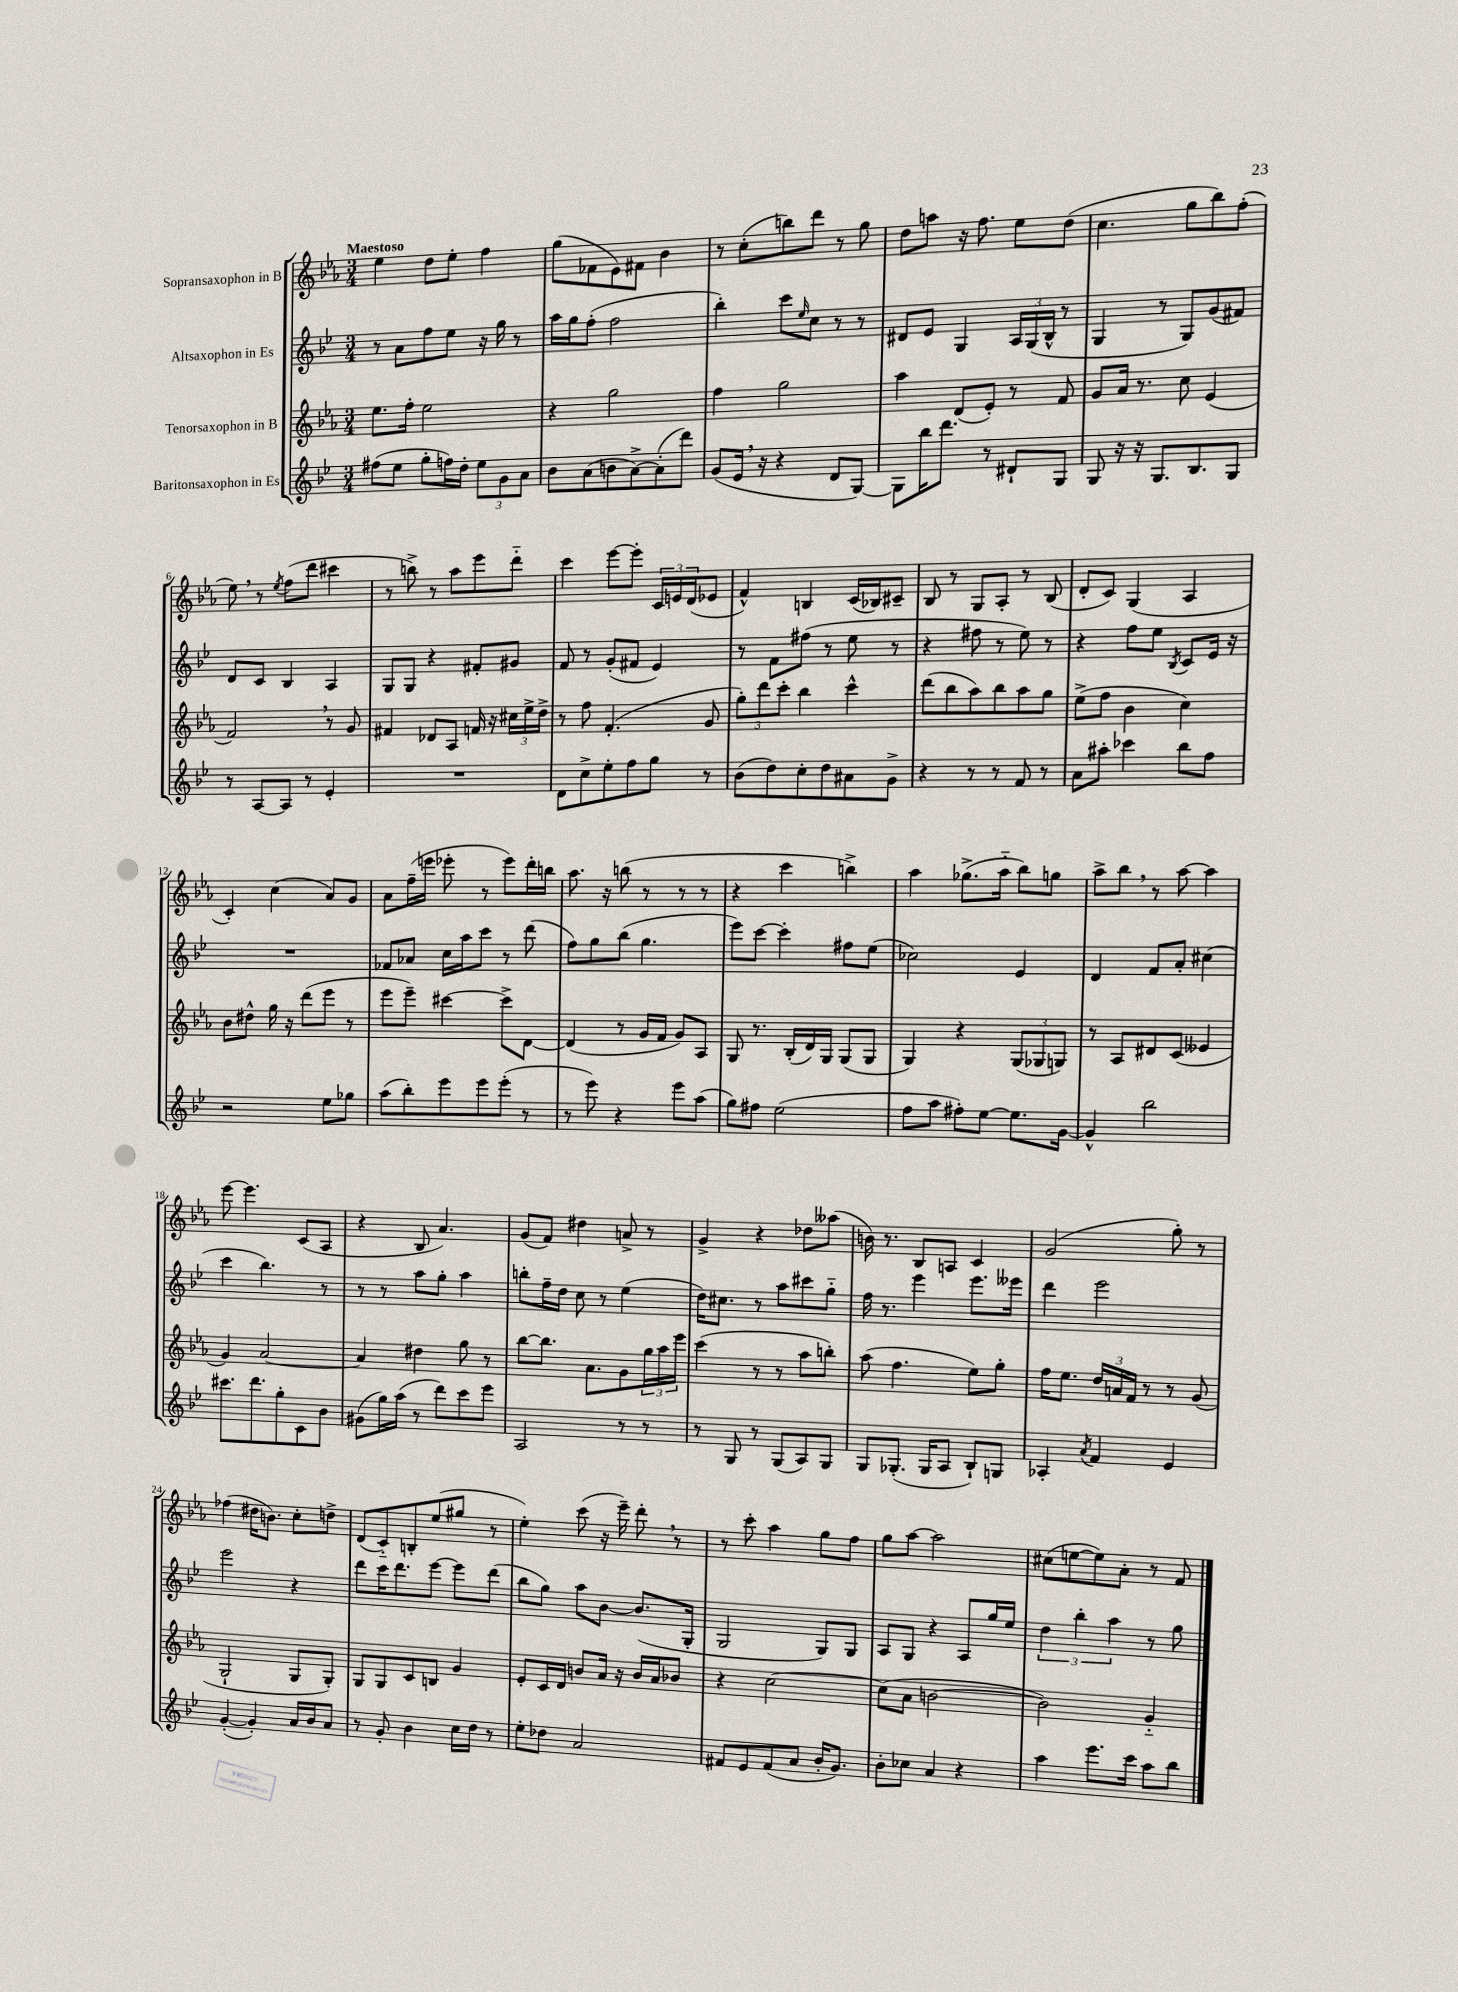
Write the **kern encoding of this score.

**kern	**kern	**kern	**kern
*part4	*part3	*part2	*part1
*staff4	*staff3	*staff2	*staff1
*I"Baritonsaxophon in Es	*I"Tenorsaxophon in B	*I"Altsaxophon in Es	*I"Sopransaxophon in B
*clefG2	*clefG2	*clefG2	*clefG2
*k[b-e-]	*k[b-e-a-]	*k[b-e-]	*k[b-e-a-]
*M3/4	*M3/4	*M3/4	*M3/4
=1	=1	=1	=1
!	!	!	!LO:TX:a:B:t=Maestoso
(8ff#X\L	8.ee-\L	8r	4ee-\
8ee-\J	.	8a\L	.
.	16ff'\Jk	.	.
8gg'\L	2ee-\	8ff\	8dd\L
16ffn\L)	.	8ee-\J	8ee-'\J
16dd'\JJ	.	.	.
12ee-\L	.	16r	4ff\
.	.	16gg\	.
12g\	.	.	.
.	.	8r	.
12a\J	.	.	.
=2	=2	=2	=2
8b-\L	4r	16aa\LL	(8gg\L
.	.	16gg\J	.
(8a\	.	(8ff'\J	8f-X\
8bn\	2gg\	2ff\	8e-\)
[8a^\)	.	.	8f#X\J
(8a'\]	.	.	4b-\
8ddd\J)	.	.	.
=3	=3	=3	=3
(8g/L	4ff\	4bb-'\)	8r
16e-,/Jk	.	.	(8cc'\L
16r	.	.	.
4r	2gg\	8ccc\L	8bbn\)
.	.	16qqee-/	.
.	.	8cc\J	8ddd\J
8d/L	.	8r	8r
[8G/J)	.	8r	8gg\
=4	=4	=4	=4
8G\L]	4aa-\	8d#X/L	8dd\L
16bb-\K	.	8e-/J	8aan\J
8.ddd\J	.	.	.
.	(8d/L	4G/	16r
.	.	.	8.ff\
8r	8e-'/J)	.	.
8d#X`/L	8r	24A/LL	8ee-\L
.	.	(24G/	.
.	.	24B-^^/JJ	.
8G/J	8f/	8r	(8dd\J
=5	=5	=5	=5
8G/	8g/L	4G/	4.cc\
16r	16a-/Jk	.	.
16r	8.r	.	.
8.G/L	.	8r	.
.	8cc\	8G/L)	8gg\L
8.B-/	.	.	.
.	(4e-/	(8g/	8bb-\)
8G/J	.	8f#X/J)	(8ff'\J
!!LO:LB:g=z
=6	=6	=6	=6
8r	2f,/)	8d/L	8ee-,\)
[8A/L	.	8c/J	8r
.	.	.	8qee-/
8A/J]	.	4B-/	(8ff\L
8r	.	.	8ddd\J
4e-'/	8r	4A/	4ccc#X\
.	8g/	.	.
=7	=7	=7	=7
2.r	4f#X/	8G/L	8r
.	.	8G/J	8bbn^\)
.	8d-X/L	4r	8r
.	8A-/J	.	8aa-\L
.	16fn/	8f#X'/L	8eee-\
.	16r	.	.
.	24cc#X\LL	8g#X/J	8ddd\J
.	24ee-^\	.	.
.	24dd^\JJ	.	.
=8	=8	=8	=8
8d\L	8r	8f/	4ccc\
8cc^\	8ff\	8r	.
8ee-'\	(4.f'/	(8g'/L	[8eee-\L
8ff\	.	8f#X/J	8eee-'\J]
8gg\J	.	4e-/)	24c/LL
.	.	.	24en/
.	.	.	(24d/J
8r	8g/	.	8e-X/J
=9	=9	=9	=9
(8b-\L	12gg'\L)	8r	4f^^/)
.	12ddd\	.	.
8dd\)	.	8f\L	.
.	12ccc'\J	.	.
8cc'\	4bb-\	(8ff#X\J	4Bn/
8dd\	.	8r	.
8a#X\	4ccc^^\	8ee-\	(16c/LL
.	.	.	16B-X/J)
8g^\J	.	8r	8c#X~/J
=10	=10	=10	=10
4r	(8ddd\L	4r	8B-/
.	8bb-\	.	8r
8r	8aa-\)	8ff#X\	8G/L
8r	8bb-\	8r	8A-'/J
8f/	8aa-\	8ee-\)	8r
8r	8gg\J	8r	(8B-/
=11	=11	=11	=11
8a\L	(8ee-^\L	4r	8d'/L
8aa#X'\J	8ff\J	.	8c/J)
4ccc-X\	4b-\	8ff\L	(4G/
.	.	8ee-\J	.
.	.	8qB-/	.
8bb-\L	4cc\)	8c/L	4A-/
8ff\J	.	16e-/Jk	.
.	.	16r	.
!!LO:LB:g=z
=12	=12	=12	=12
2r	8b-\L	2.r	4c'/)
.	8dd#X^^\J	.	.
.	16gg\	.	(4cc\
.	16r	.	.
.	(8ddd\L	.	.
8ee-\L	8eee-\J	.	8a-/L)
8gg-X\J	8r	.	8g/J
=13	=13	=13	=13
(8aa\L	8eee-\L	8f-X/L	8a-\L
8bb-'\)	8eee-~\J)	8a-X/J	(16ff~\L
.	.	.	16eeen\JJ
8eee-\	[4ccc#X\	16cc\LL	8eee-X'\
.	.	16aa\J	.
8eee-\	.	8ccc\J	8r
(8eee-'\J	8ccc#^\L]	8r	8eee-\L)
8r	[8d\J	(8ddd\	16ddd'\L
.	.	.	16bbn\JJ
=14	=14	=14	=14
8r	(4d/]	8ff\L)	8.aa-\
8eee-\)	.	8gg\	.
.	.	.	16r
4r	8r	(8bb-\J	(8bbn\
.	16g/LL	4.gg\	8r
.	16f/JJ	.	.
8eee-\L	8g/L)	.	8r
(8aa\J	8A-/J	.	8r
=15	=15	=15	=15
8gg\L)	8G/	8eee-\L)	4r
8ff#X\J	8.r	[8ccc\J	.
(2ee-\	.	4ccc'\]	4ccc\
.	(16B-'/LL	.	.
.	16d/)	.	.
.	16G/JJ	.	.
.	(8G/L	8ff#X\L	4bbn^\)
.	8G/J	(8ee-\J	.
=16	=16	=16	=16
8ff\L	4G/)	2cc-X\)	4aa-\
8aa\J	.	.	.
8ff#X'\L)	4r	.	(8.gg-X^\L
[8ee-\J	.	.	.
.	.	.	16aa-\Jk
8.ee-\L]	(12G/L	4e-/	8bb-\L)
.	12G-X/	.	.
.	.	.	8ggn\J
.	12Gn/J)	.	.
[16g\Jk	.	.	.
=17	=17	=17	=17
4g^^/]	8r	4d/	8aa-^\L
.	8A-/L	.	8bb-,\J
2bb-\	8d#X/	8f/L	8r
.	(8c/J	8a'/J	[8aa-\
.	4e--X/	(4cc#X\	4aa-\]
!!LO:LB:g=z
=18	=18	=18	=18
8.ccc#X\L	4g/)	4ccc\	[8eee-\
.	.	.	4.eee-\]
8.ddd\	.	.	.
.	[2a-/	4.bb-\)	.
8gg'\	.	.	.
8c\	.	.	(8c/L
8b-\J	.	8r	8A-/J
=19	=19	=19	=19
(8g#X\L	4a-/]	8r	4r
16gg\L)	.	8r	.
(16aa\JJ	.	.	.
8r	4dd#X\	8aa\L	8B-/
8ddd\L)	.	8gg'\J	4.a-/)
8ccc\	8gg\	4aa\	.
8eee-\J	8r	.	.
=20	=20	=20	=20
2A/	[8bb-\L	8bbn'\L	(8g/L
.	8.bb-\J]	16ff~\L	8f/J)
.	.	16dd\JJ	.
.	.	8cc\	4dd#X\
.	8.a-\L	.	.
.	.	8r	.
8r	8g\	(4ee-\	8an^/
8r	24gg\L	.	8r
.	24aa-\	.	.
.	24eee-\JJ	.	.
=21	=21	=21	=21
8r	(4ccc\	16dd\KL)	4g^/
.	.	8.cc#X\J	.
8G/	.	.	.
8r	8r	8r	4r
(8G/L	8r	8aa\L	.
8A/)	8aa-\L	8ccc#X\	8dd-X\L
8G/J	8bbn'\J)	8gg\J	(8aa--X\J
=22	=22	=22	=22
8G/L	(8aa-\	16ff\	16bn\)
.	.	8.r	8.r
(8.G-X'/J	4.ff\	.	.
.	.	4eee-\	8B-/L
16G-/KL	.	.	.
8A/J	.	.	8An/J
8B-`/L)	8ee-\L)	8.eee-\L	4c/
8Gn/J	8gg'\J	.	.
.	.	16eee--X\Jk	.
=23	=23	=23	=23
4A-X'/	16ff\KL	4ddd\	(2g/
.	8.ee-\J	.	.
8qa/	.	.	.
4f/	24dd/LL	2eee-\	.
.	24an/	.	.
.	24f/JJ	.	.
.	8r	.	.
4e-/	8r	.	8gg'\)
.	(8g/	.	8r
!!LO:LB:g=z
=24	=24	=24	=24
([4g'/	2G`/	2eee-\	(4ff-X\
4g'/])	.	.	16dd#X\KL
.	.	.	8.bn\J)
16a/LL	8G/L	4r	8cc'\L
16b-/J	.	.	.
8a/J	8G'/J)	.	8ddn^\J
=25	=25	=25	=25
8r	8G/L	8ddd\L	(8d/L
8g'/	8G/	16ccc\K	8c/)
.	.	8.ddd\	.
4b-\	8c/	.	8Bn'/
.	8Bn/J	[8eee-\J	(8ee-/
16cc\LL	4g/	8eee-\L]	8gg#X/J
16dd\JJ	.	.	.
8r	.	(8ddd\J	8r
=26	=26	=26	=26
8ee-'\L	8e-'/L	8bb-\L	4ee-'\)
8dd-X\J	16c/L	8gg\J)	.
.	16d/JJ	.	.
2a/	8bn/L	8aa\L	(8ccc\
.	16a-/Jk	[8b-\J	16r
.	16r	.	16eee-~\)
.	16b/LL	(8.b-/L]	8ddd',\
.	16a-/J	.	.
.	8b-X/J	.	8r
.	.	16G'/Jk	.
=27	=27	=27	=27
8f#X/L	4r	2G/	8r
8e-/	.	.	8ccc'\
(8f#/	[2cc\	.	4aa-\
8a/J	.	.	.
16b-'/KL	.	8G/L)	8gg\L
8.g/J)	.	.	.
.	.	8G/J	8ff\J
=28	=28	=28	=28
8b-'\L	(8cc\L]	8A/L	8gg\L
8cc-X\J	8a-\J	8G/J	[8aa-\J
4a/	[2bn\	4r	2aa-\]
4r	.	8A/L	.
.	.	16gg/L	.
.	.	16ee-/JJ	.
=29	=29	=29	=29
4aa\	2b\])	6dd\	(8cc#X\L
.	.	.	[8een\
.	.	6bb-'\	.
8.eee-\L	.	.	8ee\])
.	.	6aa\	.
.	.	.	8a-'\J
16ccc\Jk	.	.	.
8aa\L	4g/	8r	8r
8bb-\J	.	8gg\	8f/
==	==	==	==
*-	*-	*-	*-
